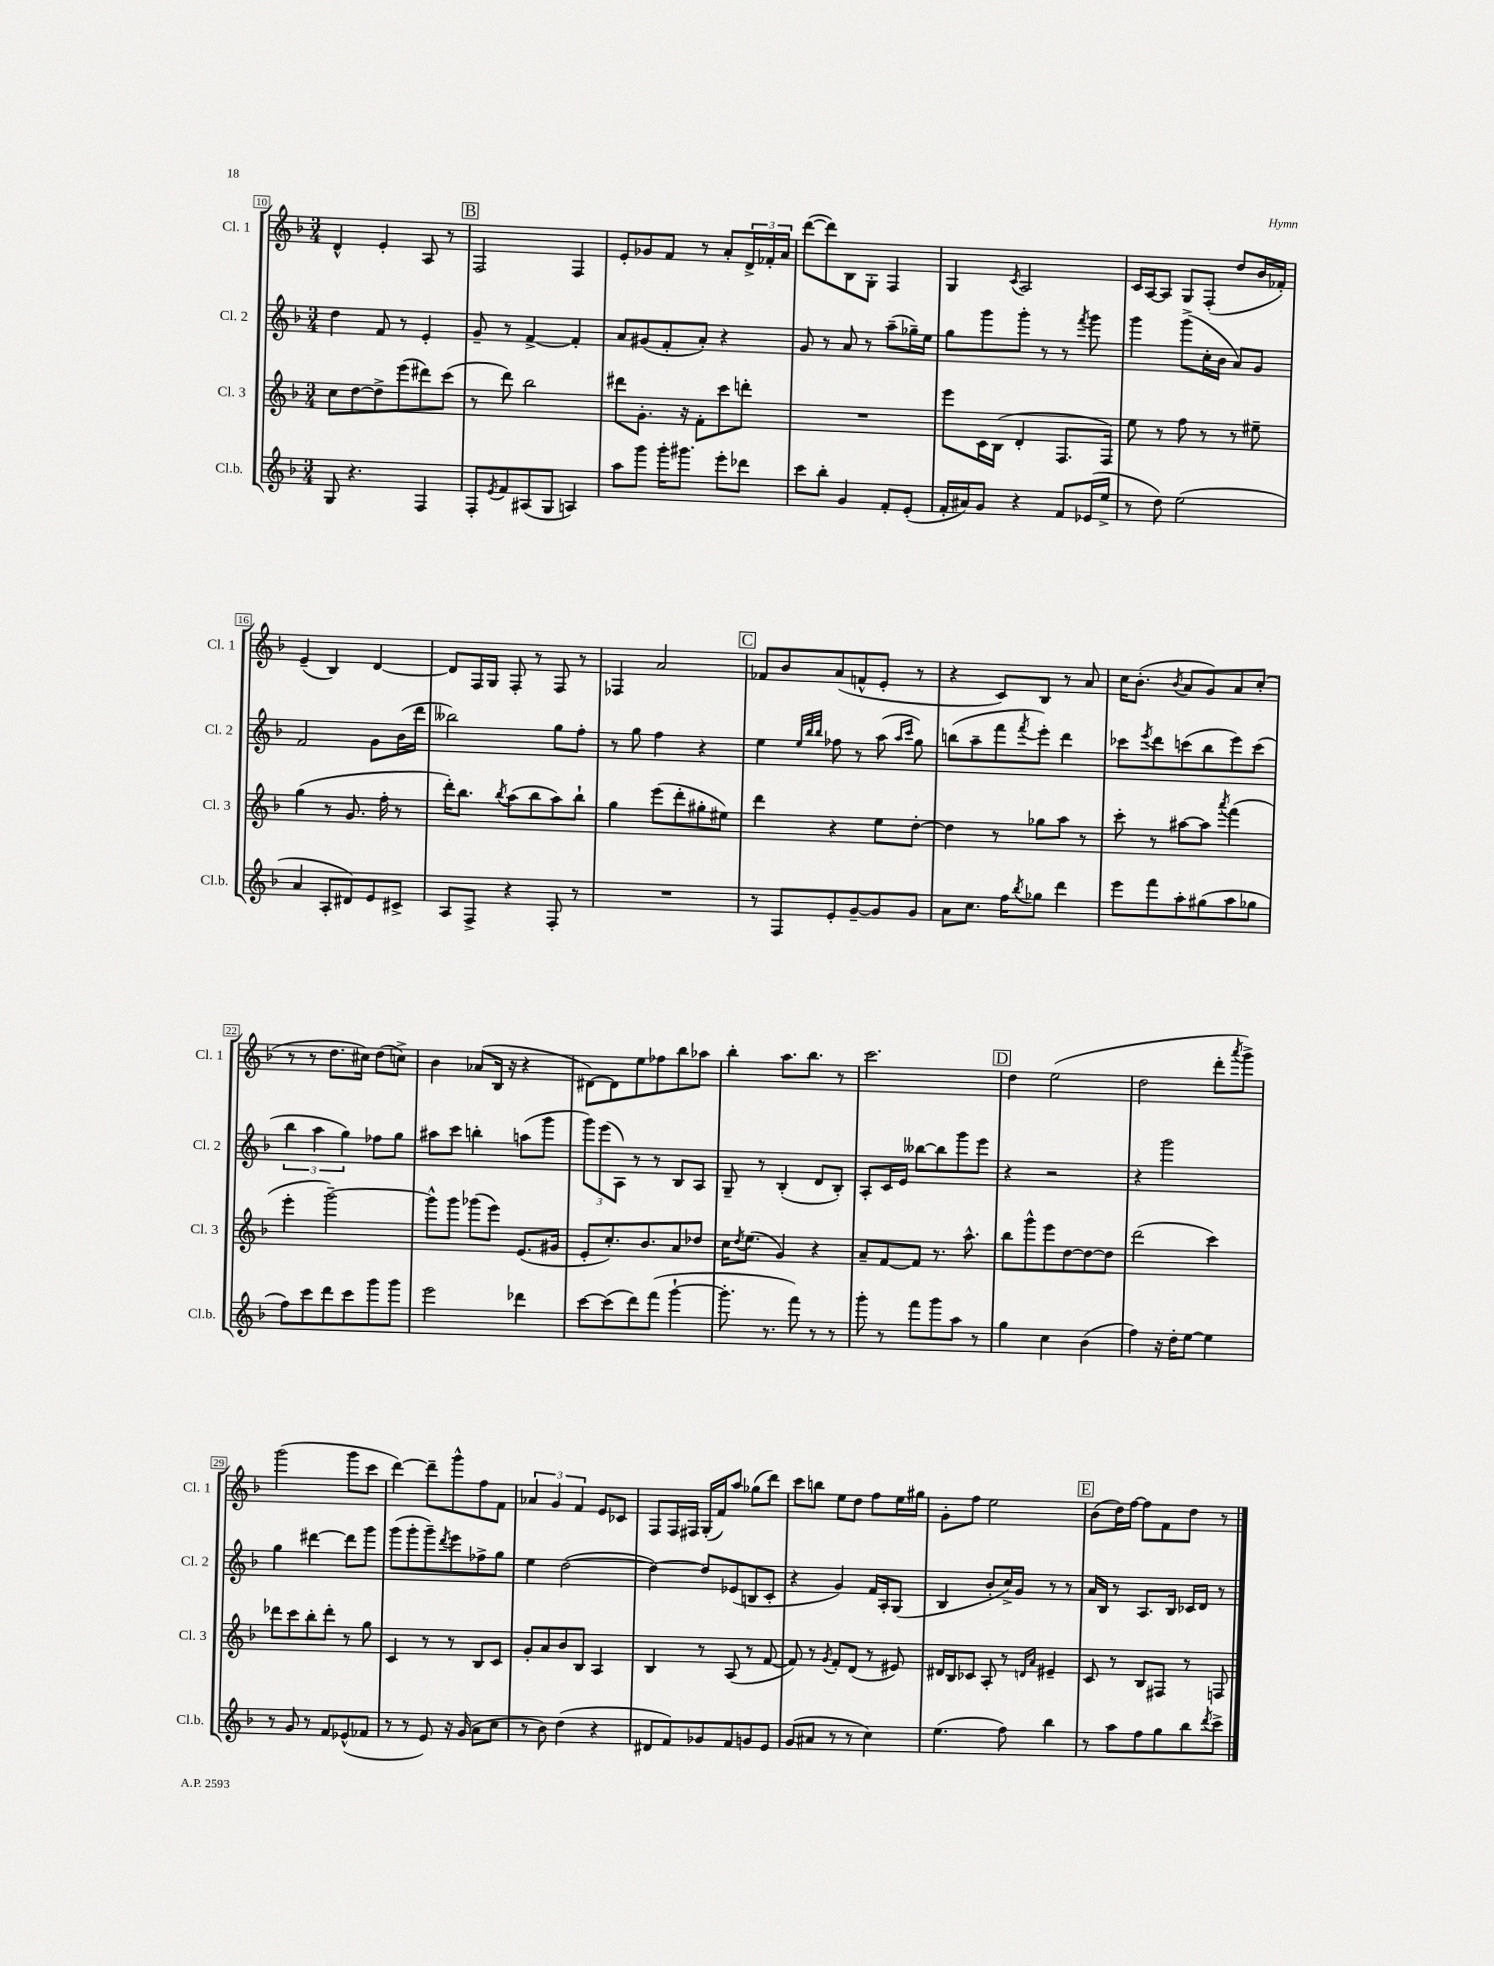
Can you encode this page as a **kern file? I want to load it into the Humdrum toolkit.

**kern	**kern	**kern	**kern
*staff4	*staff3	*staff2	*staff1
*clefG2	*clefG2	*clefG2	*clefG2
*k[b-]	*k[b-]	*k[b-]	*k[b-]
*M3/4	*M3/4	*M3/4	*M3/4
8G	8cc	4dd	4d^^
4.r	[8dd	.	.
.	8dd^]	8f	4e'
.	(8eee	8r	.
4F	8ddd#)	4e'	8A
.	(8ccc	.	8r
=	=	=	=
8F'	8r	8g~	2F
8qe	.	.	.
8f	8ddd)	8r	.
(8A#	2bb-	[4f^	.
8G	.	.	.
4A)	.	4f']	4F
=	=	=	=
8aa	8ddd#	8a	8e'
8ggg	8.g'	(8g#	8g-
16ggg'	.	8f'	8f
8.ggg#	16r	.	.
.	8f'	8a')	8r
8eee'	8ccc	4r	8a'
8ddd-	8ddd'	.	24d^
.	.	.	24f-'
.	.	.	24a
=	=	=	=
8ccc	2.r	8g	([8ddd
8bb-'	.	8r	8ddd])
4g	.	8a	8B-
.	.	8r	8G'
8f'	.	(8aa~	4F
(8e'	.	16gg-~)	.
.	.	16ee	.
=	=	=	=
16f'	8eee	8gg	4G
16a#)	.	.	.
8g	16c	8ggg	.
.	(16B-	.	.
.	.	.	8qc
4r	4d'	8ggg'	2A
.	.	8r	.
8f	8.F	8r	.
.	.	8qfff	.
(16e-	.	8ggg	.
16ee^	16F)	.	.
=	=	=	=
8r	8ee	4ggg	16c
.	.	.	[16A
8dd)	8r	.	8A]
(2ee	8ff	(8ggg^	8G
.	8r	16cc'	(8F'
.	.	16b-	.
.	8r	8a)	8dd
.	8ee#~	8g	16b-
.	.	.	16f-')
=	=	=	=
4a	(4gg	2f	(4e~
8A'	8r	.	4B-)
8d#)	8.g	.	.
8e	.	8g	[4d
.	16ff'	.	.
8c#^	8r	(16b-	.
.	.	16ddd	.
=	=	=	=
8A	16ddd')	2bb--)	8d]
.	8.bb-	.	.
8F^	.	.	16F
.	.	.	16G
.	8qbb-	.	.
4r	(8aa	.	8F'
.	8bb-	.	8r
8F'	8aa)	8gg	8F
8r	8bb-`	8ff'	8r
=	=	=	=
2.r	4gg	8r	4F-
.	.	8gg	.
.	(8eee	4ff	2a
.	8ddd'	.	.
.	8gg#'	4r	.
.	8ee#)	.	.
=	=	=	=
8r	4ddd	4ee	8f-
8F	.	.	8b-
.	.	32qqee	.
.	.	32qqbb-	.
.	.	32qqbb-	.
8e'	4r	8ff-	(8a
[8g~	.	8r	8f^^
8g]	8ee	(8aa	8e'
.	.	16qqaa	.
.	.	16qqccc	.
8g	[8dd'	8gg)	8r
=	=	=	=
8a	4dd]	(8bb	4r
8.cc	.	8aa~	.
.	8r	8fff	8c)
16ff	.	.	.
8qbb-	.	8qfff	.
8gg-	8gg-	8eee')	8B-
4ddd	8aa	4ddd	8r
.	8r	.	8a
=	=	=	=
8eee	8ccc'	8ccc-	16cc
.	.	.	(8.b-'
.	.	8qeee	.
8fff	8r	8ddd	.
.	.	.	8qb-
8aa'	[8aa#	(8ccc	8a
(8gg#	8aa#]	8bb-	8g)
.	8qaaa	.	.
8aa	(4fff	8eee)	8a
8gg-	.	(8ccc	(8cc'
=	=	=	=
8ff)	4eee'	6bb-	8r
8ccc	.	.	8r
.	.	6aa	.
8ddd	[2ggg~)	.	8.dd
.	.	6gg)	.
8ccc	.	.	.
.	.	.	16cc#)
8ggg	.	8ff-	(8dd
8ggg	.	8gg	8cc^)
=	=	=	=
2eee	8ggg^^]	8aa#	4b-
.	8ggg	8ccc	.
.	(8ggg-	4bb'	(8a-
.	8eee)	.	16B-
.	.	.	16r
4ddd-	(8.e	(8aa	4r
.	.	8ggg	.
.	16g#	.	.
=	=	=	=
[8ccc	8e'	12ggg)	[8d#)
.	.	(12eee	.
(8ccc]	8.cc')	.	8d#]
.	.	12A)	.
8ddd)	.	8r	8ee
.	8.b-	.	.
(8fff	.	8r	8ff-
[4ggg`	8a	8B-	8bb-
.	8dd-	8A	8aa-
=	=	=	=
8.ggg']	16cc	8G~	4bb-'
.	8qdd	.	.
.	(8.ee	.	.
.	.	8r	.
8.r	.	.	.
.	4g)	(4B-'	8.aa
8fff)	.	.	.
.	.	.	8.bb-
8r	4r	8d	.
8r	.	8B-')	8r
=	=	=	=
8ggg'	8a~	8A'	2.ccc
8r	[8f	16c	.
.	.	16e	.
8fff	8f]	[8bb--	.
8ggg	8.r	8bb--]	.
8aa	.	8ggg	.
.	8.aa^^	.	.
8r	.	8eee	.
=	=	=	=
4gg	8bb-	4r	4dd
.	8ggg^^	.	.
4cc	8eee	2r	(2ee
.	[8dd	.	.
(4b-	8dd_	.	.
.	8dd]	.	.
=	=	=	=
4ff)	(2ddd	4r	2dd
16r	.	2ggg	.
16dd'	.	.	.
[8ee	.	.	.
4ee]	4ccc)	.	8ddd'
.	.	.	8qaaa
.	.	.	8ggg^)
=	=	=	=
8r	8ddd-	4gg	(2ggg
8g	8ccc	.	.
8r	8bb-'	[4ddd#	.
8f	8ddd-'	.	.
(8e-^^	8r	8ddd#]	8ggg
8f-	8gg	8ggg	8ccc
=	=	=	=
8r	4c	(8ggg	[4ddd)
8r	.	8ggg'	.
8e)	8r	8ggg~)	8ddd~]
.	.	8qddd	.
16r	8r	8eee	8ggg^^
(16g	.	.	.
8a	8B-	8ff-^	8ff
8cc	8c	8gg	8f
=	=	=	=
8r	8g'	4ee	6a-
8b-)	8a	.	.
.	.	.	6g
(4dd	8b-	([2dd	.
.	.	.	6f
.	8B-	.	.
4r	4A	.	8e
.	.	.	8c-
=	=	=	=
8d#	4B-	4dd_)	8F
8f)	.	.	16F
.	.	.	16F#
8g-	8r	8dd]	(16G'
.	.	.	16f)
8f	(8A	(8e-	8aa
8g	8r	8B	(8gg-
8e	[8f	8c'	8ddd)
=	=	=	=
(8g	8f])	4r	8ccc
8a#	8r	.	8bb
.	8qg	.	.
8r	8f'	4g)	8ee
8r	(8d	.	8dd
4cc)	8r	16f	8ff
.	.	16A'	.
.	8e#)	(8G	16ee
.	.	.	16gg#
=	=	=	=
(4.ee	16d#	4B-	8g'
.	16B-	.	.
.	8c-	.	8ff
.	8A'	8b-'	2ee
8ff)	8r	16cc^)	.
.	.	16g	.
.	16qqd	.	.
.	16qqa	.	.
4bb-	4e#~	8r	.
.	.	8r	.
=	=	=	=
8r	8c	16a	(8b-
.	.	16B-	.
8aa	8r	8r	16dd)
.	.	.	[16ff
8ff	8B-	8.A	8ff]
8gg	8F#	.	8f
.	.	16B-	.
8bb-	8r	16c-	8dd
.	.	16d	.
8qddd	.	.	.
8ccc^	8F	8r	8r
==	==	==	==
*-	*-	*-	*-
